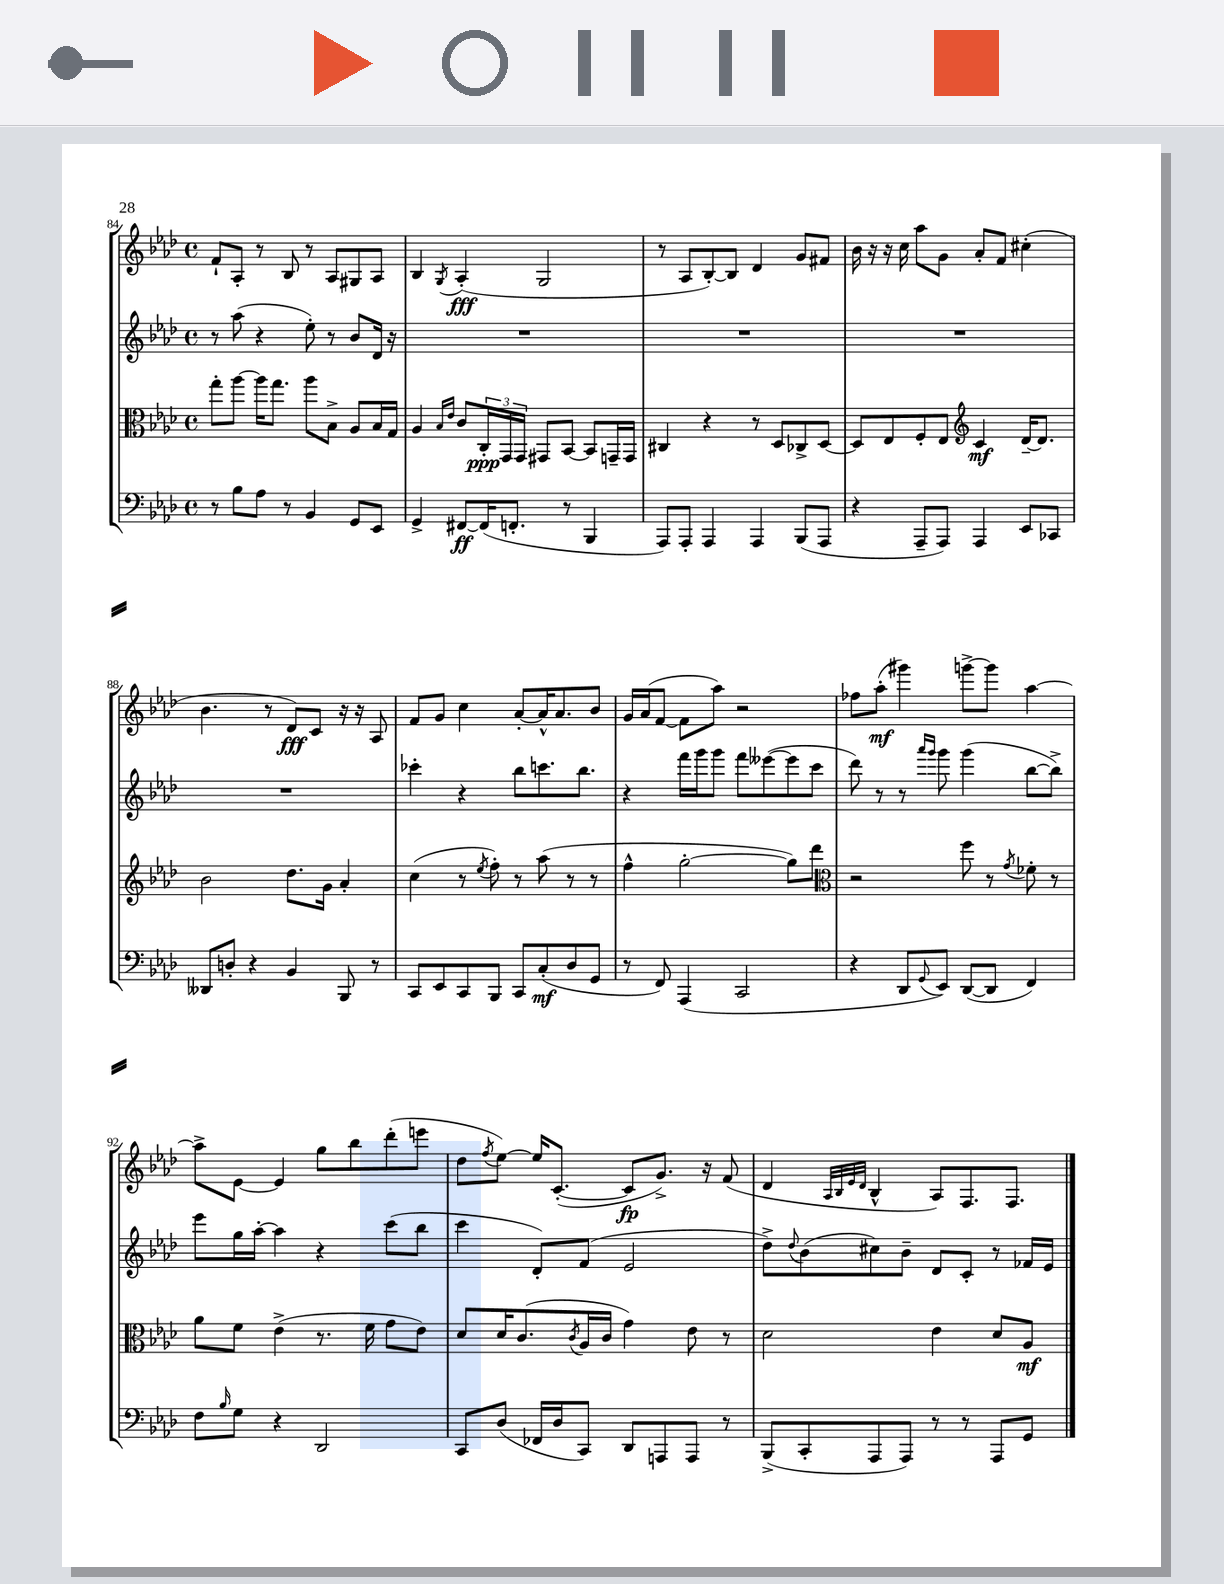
<<
\new StaffGroup <<
\new Staff = "s0" {
    \clef treble \key aes \major \defaultTimeSignature \time 4/4
    f'8-! aes8-. r8 bes8 r8 aes8 gis8 aes8 |
    bes4 \acciaccatura { g8 } aes4-.\fff( g2 |
    r8 aes8 bes8~-.) bes8 des'4 g'8 fis'8 |
    bes'16 r16 r16 c''16 aes''8 g'8 aes'8-. f'8 cis''4-.( |
    bes'4. r8 des'8\fff) c'8 r16 r16 aes8 |
    f'8 g'8 c''4 aes'8~-. aes'16-^ aes'8. bes'8 |
    g'16 aes'16( f'8~ f'8 aes''8) r2 |
    fes''8 aes''8-.\mf( gis'''4) g'''8~-> g'''8 aes''4~ |
    aes''8-> ees'8~ ees'4 g''8 bes''8 des'''8-.( e'''8 |
    des''8 \acciaccatura { f''8 } ees''8~) ees''16 c'8.~-.( c'8\fp g'8.->) r16 f'8( |
    des'4 \grace { aes32 bes32 ees'32 des'32 } bes4-^ aes8) f8. f8. \bar "|." |
}
\new Staff = "s1" {
    \clef treble \key aes \major \defaultTimeSignature \time 4/4
    r8 aes''8( r4 ees''8-.) r8 bes'8 des'16 r16 |
    R1 |
    R1 |
    R1 |
    R1 |
    ces'''4-. r4 bes''8 c'''8. bes''8. |
    r4 f'''16 g'''16 g'''8 f'''8 eeses'''8~( eeses'''8 c'''8 |
    des'''8) r8 r8 \grace { aes'''16 g'''16 } g'''8 g'''4( bes''8~ bes''8->) |
    ees'''8 g''16 aes''16~-. aes''4 r4 c'''8( bes''8 |
    c'''4 des'8-.) f'8( ees'2 |
    des''8->) \appoggiatura { des''8 } bes'8( cis''8) bes'8-- des'8 c'8-. r8 fes'16 ees'16 \bar "|." |
}
\new Staff = "s2" {
    \clef alto \key aes \major \defaultTimeSignature \time 4/4
    g''8-. aes''8~ aes''16 g''8. aes''8 bes8-> aes8 bes16 g16 |
    aes4 \grace { bes16 ees'16 } c'8 \tuplet 3/2 { c16-.\ppp g,16 g,16 } gis,8 bes,8~ bes,8 g,16-- g,16 |
    cis4 r4 r8 des8 ces8-> des8~ |
    des8 ees8 f8-. ees8 \clef treble c'4\mf des'16~-- des'8. |
    bes'2 des''8. g'16 aes'4-. |
    c''4( r8 \acciaccatura { ees''8 } f''8-.) r8 aes''8( r8 r8 |
    f''4-^ g''2~-. g''8) des'''8 |
    \clef alto r2 f''8 r8 \acciaccatura { g'8 } fes'8-. r8 |
    aes'8 f'8 ees'4->( r8. f'16 g'8 ees'8) |
    des'8 des'16 c'8.( \acciaccatura { c'8 } aes16 c'16 g'4) ees'8 r8 |
    des'2 ees'4 des'8 aes8\mf \bar "|." |
}
\new Staff = "s3" {
    \clef bass \key aes \major \defaultTimeSignature \time 4/4
    r8 bes8 aes8 r8 bes,4 g,8 ees,8 |
    g,4-> fis,8~\ff fis,16( f,8.-. r8 bes,,4 |
    aes,,8) aes,,8-. aes,,4 aes,,4 bes,,8( aes,,8 |
    r4 aes,,8-- aes,,8) aes,,4 ees,8 ces,8 |
    deses,8 d8-. r4 bes,4 bes,,8 r8 |
    c,8 ees,8 c,8 bes,,8 c,8 c8-.\mf( des8 g,8 |
    r8 f,8) aes,,4( c,2 |
    r4 des,8 \appoggiatura { g,8 } ees,8) des,8~( des,8 f,4) |
    f8 \grace { bes16 } g8 r4 des,2 |
    c,8 des8( fes,16 des16 c,8) des,8 a,,8 a,,8 r8 |
    bes,,8->( c,8-. aes,,8 aes,,8) r8 r8 aes,,8 g,8 \bar "|." |
}
>>
>>
\layout { \context { \Score currentBarNumber = #84 } }
